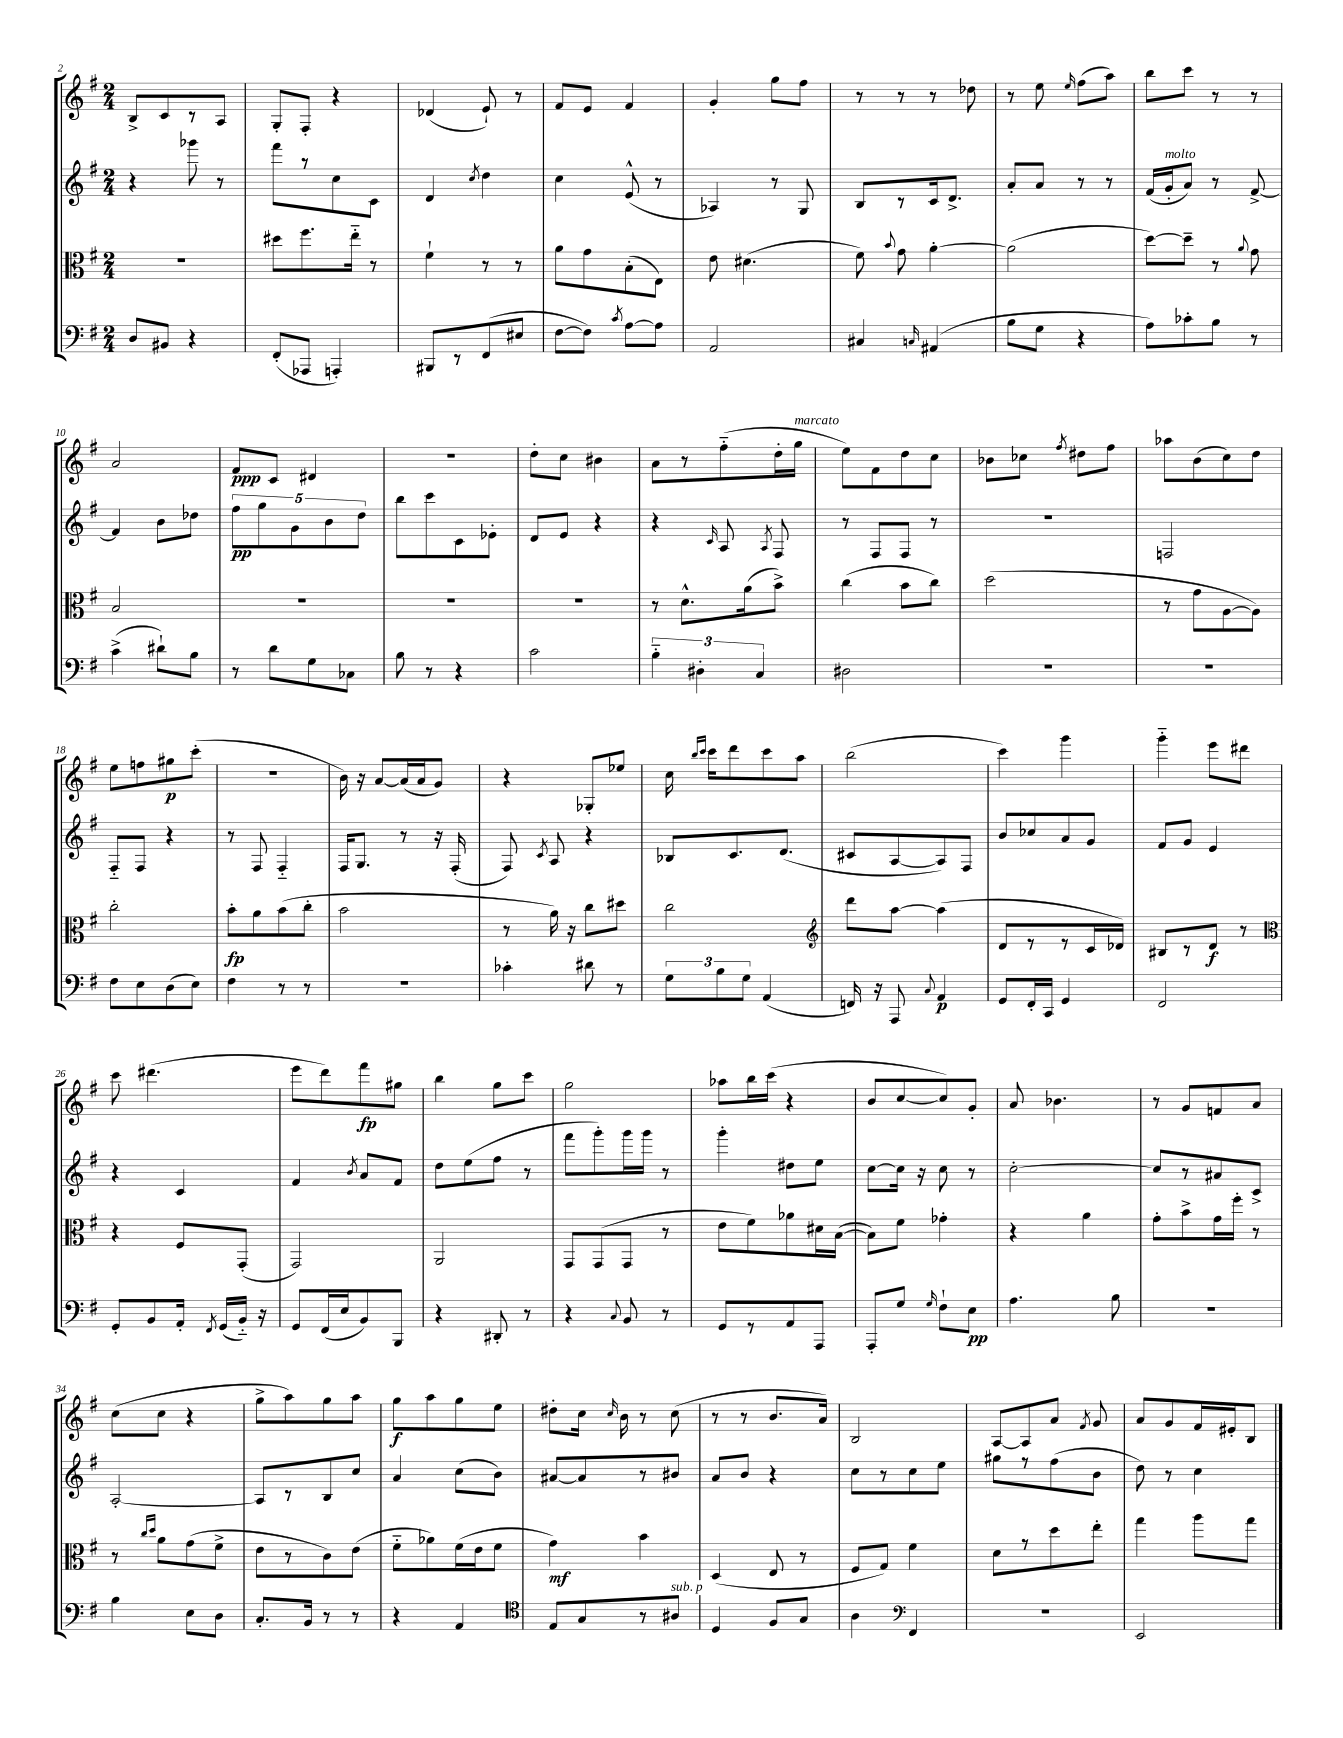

**kern	**dynam	**kern	**dynam	**kern	**dynam	**kern	**dynam
*part4	*part4	*part3	*part3	*part2	*part2	*part1	*part1
*staff4	*staff4	*staff3	*staff3	*staff2	*staff2	*staff1	*staff1
*clefF4	*	*clefC3	*	*clefG2	*	*clefG2	*
*k[f#]	*	*k[f#]	*	*k[f#]	*	*k[f#]	*
*M2/4	*	*M2/4	*	*M2/4	*	*M2/4	*
=2	=2	=2	=2	=2	=2	=2	=2
8D/L	.	2r	.	4r	.	8B^/L	.
8BB#X/J	.	.	.	.	.	8c/	.
4r	.	.	.	8ggg-X\	.	8r	.
.	.	.	.	8r	.	8A/J	.
=3	=3	=3	=3	=3	=3	=3	=3
(8FF#'/L	.	8dd#X\L	.	8fff#\L	.	8G'/L	.
8AAA-X/J	.	8.ff#\	.	8r	.	8F#'/J	.
4AAAn'/)	.	.	.	8cc\	.	4r	.
.	.	16ee\Jk	.	.	.	.	.
.	.	8r	.	8c\J	.	.	.
=4	=4	=4	=4	=4	=4	=4	=4
8BBB#X/L	.	4f#`\	.	4d/	.	(4d-X/	.
8r	.	.	.	.	.	.	.
.	.	.	.	8qcc/	.	.	.
(8FF#/	.	8r	.	4dd\	.	8e`/)	.
8E#X/J	.	8r	.	.	.	8r	.
=5	=5	=5	=5	=5	=5	=5	=5
[8F#\L	.	8a\L	.	4cc\	.	8f#/L	.
8F#\J])	.	8g\	.	.	.	8e/J	.
8qc/	.	.	.	.	.	.	.
[8A\L	.	(8B'\	.	(8e^^/	.	4f#/	.
8A\J]	.	8E\J)	.	8r	.	.	.
=6	=6	=6	=6	=6	=6	=6	=6
2AA/	.	8e\	.	4A-X/)	.	4g'/	.
.	.	(4.d#X\	.	.	.	.	.
.	.	.	.	8r	.	8gg\L	.
.	.	.	.	8G/	.	8ff#\J	.
=7	=7	=7	=7	=7	=7	=7	=7
4C#X/	.	8f#\)	.	8B/L	.	8r	.
.	.	8qqb/	.	.	.	.	.
.	.	8g\	.	8r	.	8r	.
16qqCn/	.	.	.	.	.	.	.
(4AA#X/	.	[4a'\	.	16c/k	.	8r	.
.	.	.	.	8.d^/J	.	.	.
.	.	.	.	.	.	8dd-X\	.
=8	=8	=8	=8	=8	=8	=8	=8
8B\L	.	(2a\]	.	8a'/L	.	8r	.
8G\J	.	.	.	8a/J	.	8ee\	.
.	.	.	.	.	.	16qqee/	.
4r	.	.	.	8r	.	(8ff#\L	.
.	.	.	.	8r	.	8aa\J)	.
=9	=9	=9	=9	=9	=9	=9	=9
8A\L)	.	[8dd\L)	.	(16f#/LL	.	8bb\L	.
!	!	!	!	!LO:TX:a:i:t=molto	!	!	!
.	.	.	.	16g'/J	.	.	.
8c-X'\	.	8dd~\J]	.	8a/J)	.	8ccc\J	.
8B\J	.	8r	.	8r	.	8r	.
.	.	8qqa/	.	.	.	.	.
8r	.	8g\	.	[8f#^/	.	8r	.
!!LO:LB:g=z
=10	=10	=10	=10	=10	=10	=10	=10
(4c^\	.	2B/	.	4f#/]	.	2a/	.
8d#X`\L)	.	.	.	8b\L	.	.	.
8B\J	.	.	.	8dd-X\J	.	.	.
=11	=11	=11	=11	=11	=11	=11	=11
8r	.	2r	.	10ff#\L	pp	8f#/L	ppp
.	.	.	.	10gg\	.	.	.
8d\L	.	.	.	.	.	8c/J	.
.	.	.	.	10g\	.	.	.
8G\	.	.	.	.	.	4d#X/	.
.	.	.	.	10b\	.	.	.
8C-X\J	.	.	.	.	.	.	.
.	.	.	.	10dd\J	.	.	.
=12	=12	=12	=12	=12	=12	=12	=12
8B\	.	2r	.	8bb\L	.	2r	.
8r	.	.	.	8ccc\	.	.	.
4r	.	.	.	8c\	.	.	.
.	.	.	.	8e-X'\J	.	.	.
=13	=13	=13	=13	=13	=13	=13	=13
2c\	.	2r	.	8d/L	.	8dd'\L	.
.	.	.	.	8e/J	.	8cc\J	.
.	.	.	.	4r	.	4b#X\	.
=14	=14	=14	=14	=14	=14	=14	=14
6B\	.	8r	.	4r	.	8a\L	.
.	.	8.d^^\L	.	.	.	8r	.
6D#X'\	.	.	.	.	.	.	.
.	.	.	.	16qqc/	.	.	.
.	.	.	.	8A/	.	(8ff#\	.
.	.	(16a\k	.	.	.	.	.
6C/	.	.	.	.	.	.	.
.	.	.	.	8qA/	.	.	.
.	.	8b^\J)	.	8F#/	.	16dd'\L	.
!	!	!	!	!	!	!LO:TX:a:i:t=marcato	!
.	.	.	.	.	.	16gg\JJ	.
=15	=15	=15	=15	=15	=15	=15	=15
2D#X\	.	(4cc\	.	8r	.	8ee\L)	.
.	.	.	.	8F#/L	.	8f#\	.
.	.	8b\L	.	8F#/J	.	8dd\	.
.	.	8cc\J)	.	8r	.	8cc\J	.
=16	=16	=16	=16	=16	=16	=16	=16
2r	.	(2dd\	.	2r	.	8b-X\L	.
.	.	.	.	.	.	8cc-X\J	.
.	.	.	.	.	.	8qff#/	.
.	.	.	.	.	.	8dd#X\L	.
.	.	.	.	.	.	8ff#\J	.
=17	=17	=17	=17	=17	=17	=17	=17
2r	.	8r	.	2Fn/	.	8aa-X\L	.
.	.	8g\L	.	.	.	(8b\	.
.	.	[8A\	.	.	.	8cc\)	.
.	.	8A\J])	.	.	.	8dd\J	.
!!LO:LB:g=z
=18	=18	=18	=18	=18	=18	=18	=18
8F#\L	.	2cc'\	.	8F#/L	.	8ee\L	.
8E\	.	.	.	8F#/J	.	8ffn\	.
(8D\	.	.	.	4r	.	8gg#X\	p
8E\J)	.	.	.	.	.	(8ccc'\J	.
=19	=19	=19	=19	=19	=19	=19	=19
4F#\	.	8b'\L	fp	8r	.	2r	.
.	.	8a\	.	8F#/	.	.	.
8r	.	(8b\	.	4F#/	.	.	.
8r	.	8cc'\J	.	.	.	.	.
=20	=20	=20	=20	=20	=20	=20	=20
2r	.	2b\	.	16F#/KL	.	16b\)	.
.	.	.	.	8.G/J	.	16r	.
.	.	.	.	.	.	[8a/L	.
.	.	.	.	8r	.	(16a/L]	.
.	.	.	.	.	.	16a/J	.
.	.	.	.	16r	.	8g/J)	.
.	.	.	.	(16F#'/	.	.	.
=21	=21	=21	=21	=21	=21	=21	=21
4c-X'\	.	8r	.	8F#/)	.	4r	.
.	.	.	.	8qc/	.	.	.
.	.	16a\)	.	8A/	.	.	.
.	.	16r	.	.	.	.	.
8d#X\	.	8cc\L	.	4r	.	8G-X'/L	.
8r	.	8dd#X\J	.	.	.	8ee-X/J	.
=22	=22	=22	=22	=22	=22	=22	=22
12G\L	.	2cc\	.	8B-X/L	.	16cc\	.
.	.	.	.	.	.	16qqbb/LL	.
.	.	.	.	.	.	16qqccc/JJ	.
.	.	.	.	.	.	16ccc\KL	.
12B\	.	.	.	.	.	.	.
.	.	.	.	8.c/	.	8ddd\	.
12G\J	.	.	.	.	.	.	.
(4AA/	.	.	.	.	.	8ccc\	.
.	.	.	.	(8.d/J	.	.	.
.	.	.	.	.	.	8aa\J	.
=23	=23	=23	=23	=23	=23	=23	=23
*	*	*clefG2	*	*	*	*	*
16FFn/)	.	8ddd\L	.	8c#X/L	.	(2bb\	.
16r	.	.	.	.	.	.	.
8AAA/	.	[8aa\J	.	[8A/	.	.	.
8qqC/	.	.	.	.	.	.	.
4AA/	p	(4aa\]	.	8A/])	.	.	.
.	.	.	.	8F#/J	.	.	.
=24	=24	=24	=24	=24	=24	=24	=24
8GG/L	.	8d/L	.	8b/L	.	4ccc\)	.
16FF#'/L	.	8r	.	8cc-X/	.	.	.
16CC/JJ	.	.	.	.	.	.	.
4GG/	.	8r	.	8a/	.	4ggg\	.
.	.	16c/L	.	8g/J	.	.	.
.	.	16d-X/JJ)	.	.	.	.	.
=25	=25	=25	=25	=25	=25	=25	=25
2FF#/	.	8B#X/L	.	8f#/L	.	4ggg\	.
.	.	8r	.	8g/J	.	.	.
.	.	8d/J	f	4e/	.	8eee\L	.
.	.	8r	.	.	.	8ddd#X\J	.
!!LO:LB:g=z
=26	=26	=26	=26	=26	=26	=26	=26
*	*	*clefC3	*	*	*	*	*
8GG'/L	.	4r	.	4r	.	8ccc\	.
8BB/	.	.	.	.	.	(4.ddd#X\	.
16AA'/Jk	.	8F#/L	.	4c/	.	.	.
8qFF#/	.	.	.	.	.	.	.
(16GG/LL	.	.	.	.	.	.	.
16BB/JJ)	.	(8GG'/J	.	.	.	.	.
16r	.	.	.	.	.	.	.
=27	=27	=27	=27	=27	=27	=27	=27
8GG/L	.	2GG/)	.	4f#/	.	8eee\L	.
(16FF#/L	.	.	.	.	.	8ddd\)	.
16E/J	.	.	.	.	.	.	.
.	.	.	.	8qb/	.	.	.
8BB/)	.	.	.	8a/L	.	8fff#\	fp
8BBB/J	.	.	.	8f#/J	.	8gg#X\J	.
=28	=28	=28	=28	=28	=28	=28	=28
4r	.	2AA/	.	8dd\L	.	4bb\	.
.	.	.	.	(8ee\	.	.	.
8DD#X'/	.	.	.	8ff#\J	.	8gg\L	.
8r	.	.	.	8r	.	8ccc\J	.
=29	=29	=29	=29	=29	=29	=29	=29
4r	.	8GG/L	.	8fff#\L	.	2gg\	.
.	.	(8GG/	.	8ggg'\)	.	.	.
8qqC/	.	.	.	.	.	.	.
8BB/	.	8GG/J	.	16ggg\L	.	.	.
.	.	.	.	16ggg\JJ	.	.	.
8r	.	8r	.	8r	.	.	.
=30	=30	=30	=30	=30	=30	=30	=30
8GG/L	.	8e\L	.	4ggg'\	.	8aa-X\L	.
8r	.	8f#\)	.	.	.	16bb\L	.
.	.	.	.	.	.	(16ccc\JJ	.
8AA/	.	8a-X\	.	8dd#X\L	.	4r	.
8AAA/J	.	16d#X\L	.	8ee\J	.	.	.
.	.	([16B\JJ	.	.	.	.	.
=31	=31	=31	=31	=31	=31	=31	=31
8AAA'/L	.	8B\L])	.	[8cc\L	.	8b/L	.
8G/J	.	8f#\J	.	16cc\Jk]	.	[8cc/	.
.	.	.	.	16r	.	.	.
16qqG/	.	.	.	.	.	.	.
8F#`\L	.	4g-X'\	.	8cc\	.	8cc/])	.
8E\J	pp	.	.	8r	.	8g'/J	.
=32	=32	=32	=32	=32	=32	=32	=32
4.A\	.	4r	.	[2cc'\	.	8a/	.
.	.	.	.	.	.	4.b-X\	.
.	.	4a\	.	.	.	.	.
8B\	.	.	.	.	.	.	.
=33	=33	=33	=33	=33	=33	=33	=33
2r	.	8g'\L	.	8cc/L]	.	8r	.
.	.	8b^\	.	8r	.	8g/L	.
.	.	16g\L	.	8a#X/	.	8fn/	.
.	.	16ff#'\JJ	.	.	.	.	.
.	.	8r	.	8c^/J	.	8a/J	.
!!LO:LB:g=z
=34	=34	=34	=34	=34	=34	=34	=34
4B\	.	8r	.	[2A'/	.	(8cc\L	.
.	.	16qqcc/LL	.	.	.	.	.
.	.	16qqdd/JJ	.	.	.	.	.
.	.	8a\L	.	.	.	8cc\J	.
8E\L	.	(8g\	.	.	.	4r	.
8D\J	.	8f#^\J	.	.	.	.	.
=35	=35	=35	=35	=35	=35	=35	=35
8.C'/L	.	8e\L	.	8A/L]	.	8gg^\L	.
.	.	8r	.	8r	.	8aa\)	.
16BB/Jk	.	.	.	.	.	.	.
8r	.	8c\)	.	8B/	.	8gg\	.
8r	.	(8e\J	.	8cc/J	.	8aa\J	.
=36	=36	=36	=36	=36	=36	=36	=36
4r	.	8f#\L	.	4a/	.	8gg\L	f
.	.	8a-X\)	.	.	.	8aa\	.
4AA/	.	(16f#\L	.	(8cc\L	.	8gg\	.
.	.	16e\J	.	.	.	.	.
.	.	8f#\J	.	8b\J)	.	8ee\J	.
=37	=37	=37	=37	=37	=37	=37	=37
*clefC4	*	*	*	*	*	*	*
8E/L	.	4g\)	mf	[8a#X/L	.	8dd#X'\L	.
8G/	.	.	.	8a#/]	.	16cc\Jk	.
.	.	.	.	.	.	16qqcc/	.
.	.	.	.	.	.	16b\	.
8r	.	4b\	.	8r	.	8r	.
!LO:TX:a:i:t=sub. p	!	!	!	!	!	!	!
8A#X/J	.	.	.	8b#X/J	.	(8cc\	.
=38	=38	=38	=38	=38	=38	=38	=38
4D/	.	(4D/	.	8a/L	.	8r	.
.	.	.	.	8b/J	.	8r	.
8F#/L	.	8E/	.	4r	.	8.b/L	.
8G/J	.	8r	.	.	.	.	.
.	.	.	.	.	.	16a/Jk)	.
=39	=39	=39	=39	=39	=39	=39	=39
4A\	.	8F#/L	.	8cc\L	.	2B/	.
.	.	8G/J)	.	8r	.	.	.
*clefF4	*	*	*	*	*	*	*
4FF#/	.	4f#\	.	8cc\	.	.	.
.	.	.	.	8ee\J	.	.	.
=40	=40	=40	=40	=40	=40	=40	=40
2r	.	8d\L	.	8gg#X\L	.	[8A/L	.
.	.	8r	.	8r	.	8A/]	.
.	.	8dd\	.	(8ff#\	.	8a/J	.
.	.	.	.	.	.	8qf#/	.
.	.	8ee'\J	.	8b\J	.	8g/	.
=41	=41	=41	=41	=41	=41	=41	=41
2EE/	.	4gg\	.	8dd\)	.	8a/L	.
.	.	.	.	8r	.	8g/	.
.	.	8aa\L	.	4cc\	.	16f#/L	.
.	.	.	.	.	.	16e#X'/J	.
.	.	8gg\J	.	.	.	8B/J	.
==	==	==	==	==	==	==	==
*-	*-	*-	*-	*-	*-	*-	*-
